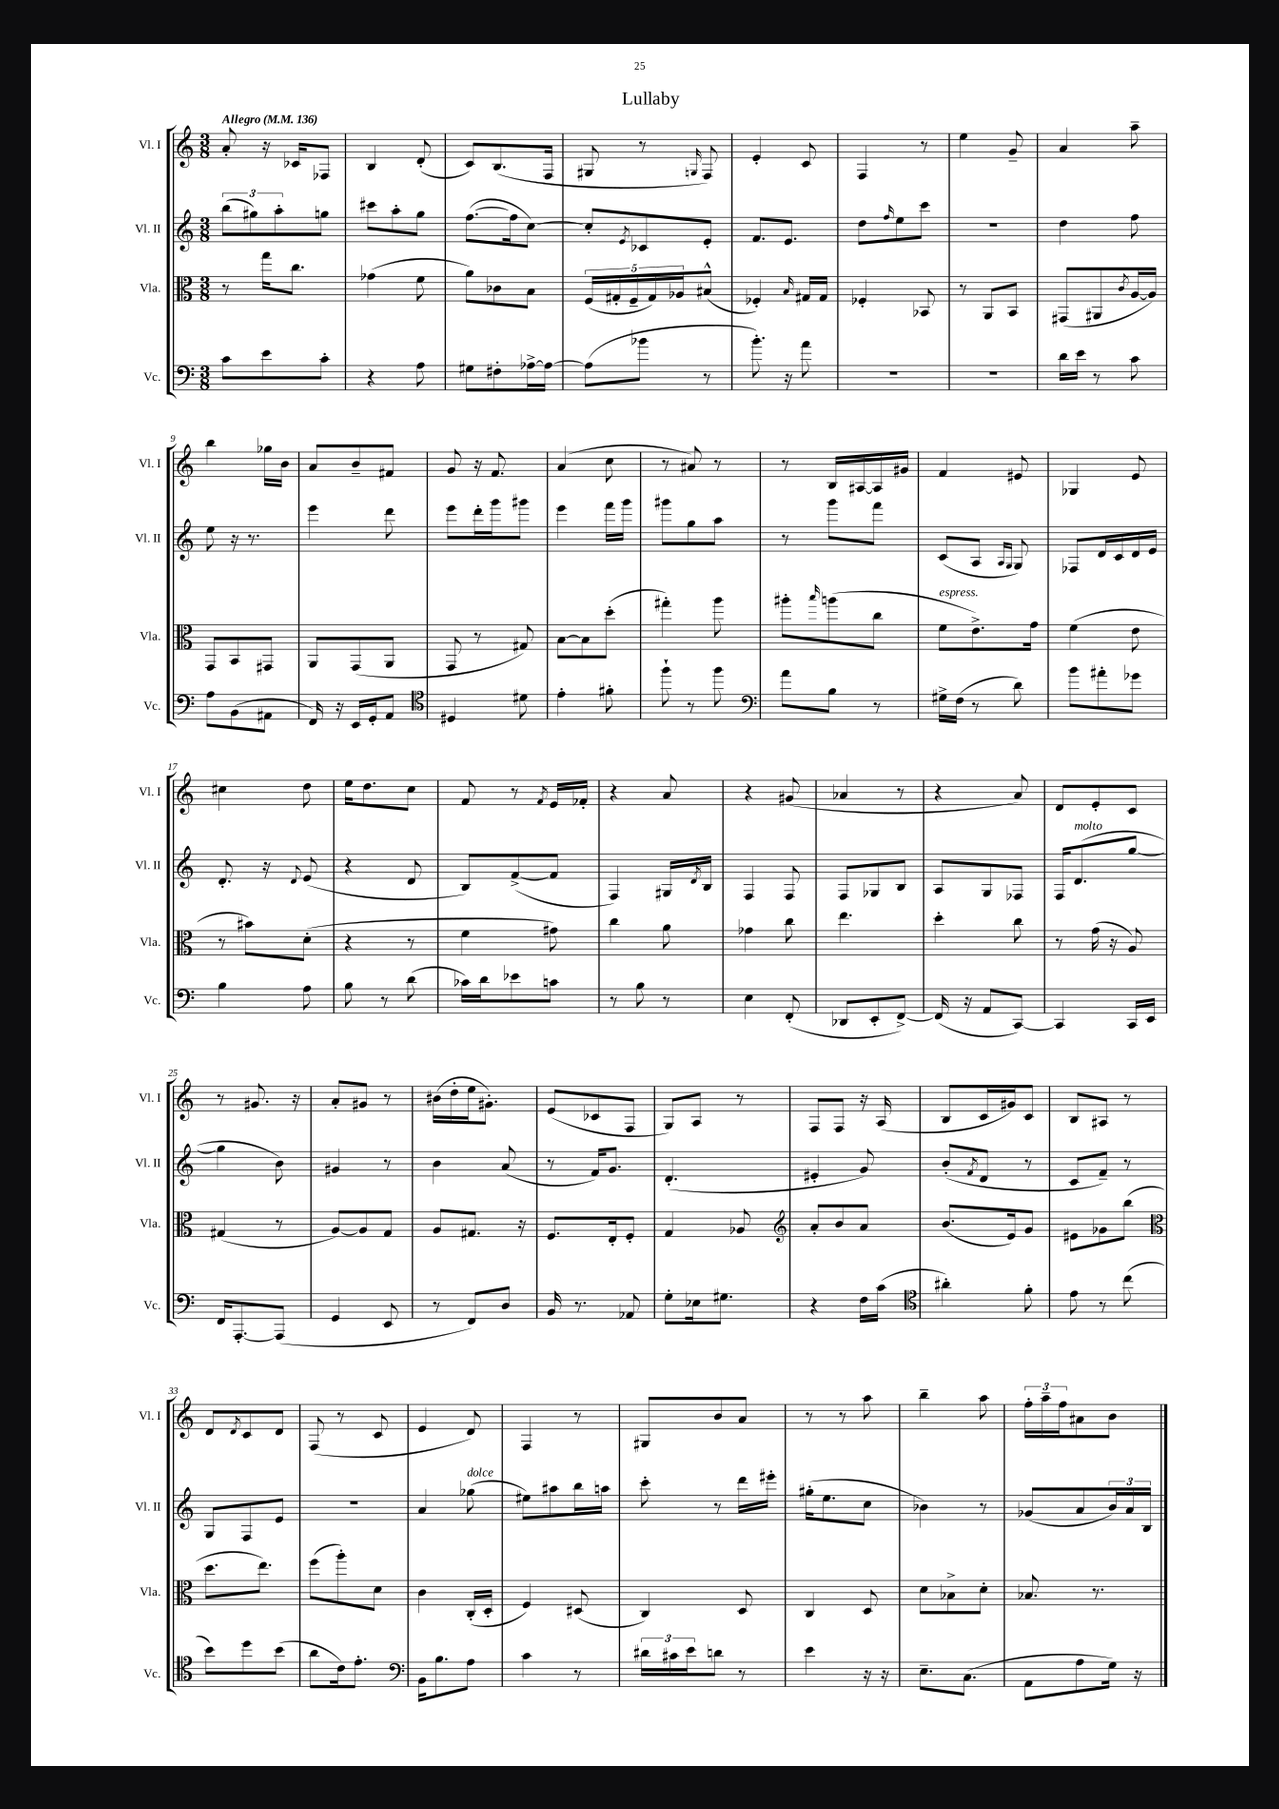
\header { title = "Lullaby" }
<<
\new StaffGroup <<
\new Staff = "s0" \with { instrumentName = "Vl. I" shortInstrumentName = "Vl. I" } {
    \clef treble \key c \major \numericTimeSignature \time 3/8 \tempo "Allegro" 4 = 136
    a'8-. r16 ces'16 fes8 |
    b4 d'8-.( |
    c'8) b8.( f16 |
    gis8 r8 \grace { g16 } f8) |
    e'4-. c'8 |
    f4 r8 |
    e''4 g'8-- |
    a'4 a''8-- |
    b''4 ges''16 b'16 |
    a'8 b'8-- fis'8 |
    g'8 r16 f'8. |
    a'4( c''8 |
    r8 ais'8) r8 |
    r8 b16 ais16~ ais16 gis'16 |
    f'4 eis'8 |
    ges4 e'8 |
    cis''4 d''8 |
    e''16 d''8. c''8 |
    f'8 r8 \acciaccatura { f'8 } e'16 fes'16-. |
    r4 a'8 |
    r4 gis'8( |
    aes'4 r8 |
    r4 a'8) |
    d'8 e'8-. c'8 |
    r8 gis'8. r16 |
    a'8-. gis'8 r8 |
    bis'16( d''16-. e''16 gis'8.-.) |
    e'8( ces'8 f8 |
    g8) a8 r8 |
    f8 f8 r16 a16( |
    b8 c'16 gis'16) c'8 |
    b8 ais8 r8 |
    d'8 \acciaccatura { d'8 } c'8 d'8 |
    f8( r8 c'8 |
    e'4 d'8) |
    f4 r8 |
    gis8 b'8 a'8 |
    r8 r8 a''8 |
    b''4-- a''8 |
    \tuplet 3/2 { f''16-. a''16-- f''16 } ais'8 b'8 \bar "|." |
}
\new Staff = "s1" \with { instrumentName = "Vl. II" shortInstrumentName = "Vl. II" } {
    \clef treble \key c \major \numericTimeSignature \time 3/8
    \tuplet 3/2 { b''8( gis''8) a''8-. } g''8 |
    cis'''8 a''8-. g''8 |
    f''8.~( f''16 c''8~) |
    c''8-. \acciaccatura { e'8 } ces'8 e'8-. |
    f'8. e'8. |
    d''8 \grace { f''16 } e''8 c'''8 |
    R4. |
    d''4 f''8 |
    e''8 r16 r8. |
    e'''4 d'''8 |
    e'''8 d'''16-. g'''16 gis'''8 |
    e'''4 f'''16 g'''16 |
    gis'''8 g''8 a''8 |
    r8 g'''8 f'''8 |
    c'8( a8 \grace { a16 g16 } g8) |
    fes8 d'16 c'16 d'16 e'16 |
    d'8.-. r16 \appoggiatura { d'8 } e'8( |
    r4 d'8 |
    b8) f'8~->( f'8 |
    f4) gis16 \acciaccatura { d'8 } b16 |
    f4 f8 |
    f8 ges8 b8 |
    a8 g8 fes8 |
    f16 d'8.^\markup { \italic "molto" }( g''8~ |
    g''4 b'8) |
    gis'4 r8 |
    b'4 a'8( |
    r8 f'16) g'8. |
    d'4.-.( |
    eis'4-. g'8) |
    b'8-.( \acciaccatura { f'8 } d'8 r8 |
    c'8 f'8--) r8 |
    g8 f8 e'8 |
    R4. |
    a'4 ges''8^\markup { \italic "dolce" }( |
    eis''8) ais''8 b''16 a''16 |
    c'''8-. r8 d'''16 eis'''16-. |
    gis''16-.( e''8. c''8 |
    bes'4) r8 |
    ges'8( a'8 \tuplet 3/2 { b'16) a'16 b16 } \bar "|." |
}
\new Staff = "s2" \with { instrumentName = "Vla." shortInstrumentName = "Vla." } {
    \clef alto \key c \major \numericTimeSignature \time 3/8
    r8 g''16 c''8. |
    ges'4( f'8 |
    a'8) ces'8 b8 |
    \tuplet 5/4 { f16( gis16-. f16-- gis16) aes16 } bis8-^( |
    fes4-.) \grace { b16 } gis16 gis16 |
    fes4-. bes,8 |
    r8 a,8 b,8 |
    gis,8( ais,8 \acciaccatura { c'8 } a16~ a16) |
    g,8 b,8 gis,8 |
    a,8 g,8( a,8 |
    g,8 r8 gis8) |
    b8~ b8 d''8-.( |
    gis''4-.) a''8 |
    ais''8-. \grace { b''16 } a''8( c''8 |
    f'8^\markup { \italic "espress." } e'8.->) g'16 |
    f'4( e'8 |
    r8 bis'8) d'8-.( |
    r4 r8 |
    f'4 gis'8) |
    c''4 a'8 |
    ges'4 c''8 |
    e''4. |
    d''4-. c''8 |
    r8 g'16( r16 a8) |
    gis4( r8 |
    a8~) a8 g8 |
    a8 gis8. r16 |
    f8. e16-. f8-. |
    g4 aes8 |
    \clef treble a'8-. b'8 a'8 |
    b'8.( e'16) g'8 |
    eis'8 ges'8 b''8( |
    \clef alto d''8. e''8.) |
    f''8( a''8-.) d'8 |
    c'4 c16-.( d16-. |
    f4) dis8( |
    c4) d8 |
    c4 d8 |
    d'8 bes8-> d'8-. |
    bes8. r8. \bar "|." |
}
\new Staff = "s3" \with { instrumentName = "Vc." shortInstrumentName = "Vc." } {
    \clef bass \key c \major \numericTimeSignature \time 3/8
    c'8 e'8 c'8-. |
    r4 a8 |
    gis8 fis8-. aes16~-> aes16~ |
    aes8( bes'8 r8 |
    b'8.-.) r16 a'8 |
    R4. |
    R4. |
    d'16 e'16 r8 c'8 |
    a8 b,8( ais,8 |
    f,16) r16 e,16 g,16-. a,8 |
    \clef tenor dis4 dis'8 |
    e'4-. fis'8-. |
    f''8-! r8 f''8 |
    \clef bass a'8 b8 r8 |
    gis16-> f16( r8 d'8) |
    b'8 ais'8-. ges'8 |
    b4 a8 |
    b8 r8 d'8( |
    ces'16) d'16 ees'8 c'8 |
    r8 b8 r8 |
    e4 f,8-.( |
    des,8 e,8-. f,8~->) |
    f,16( r16 a,8 c,8~) |
    c,4 c,16 e,16 |
    f,16 a,,8.~-. a,,8( |
    g,4 e,8 |
    r8 f,8) d8 |
    b,16 r8. aes,8 |
    g8-. ees16 gis8. |
    r4 f16 c'16( |
    \clef tenor ais'4-.) f'8-. |
    e'8 r8 c''8( |
    b'8) d''8 b'8( |
    a'8 c'16) e'8.-. |
    \clef bass b,16 b8. a8 |
    c'4 r8 |
    \tuplet 3/2 { dis'16 cis'16 e'16 } d'8 r8 |
    e'4 r16 r16 |
    e8.-- c8.( |
    a,8 a8 g16) r16 \bar "|." |
}
>>
>>
